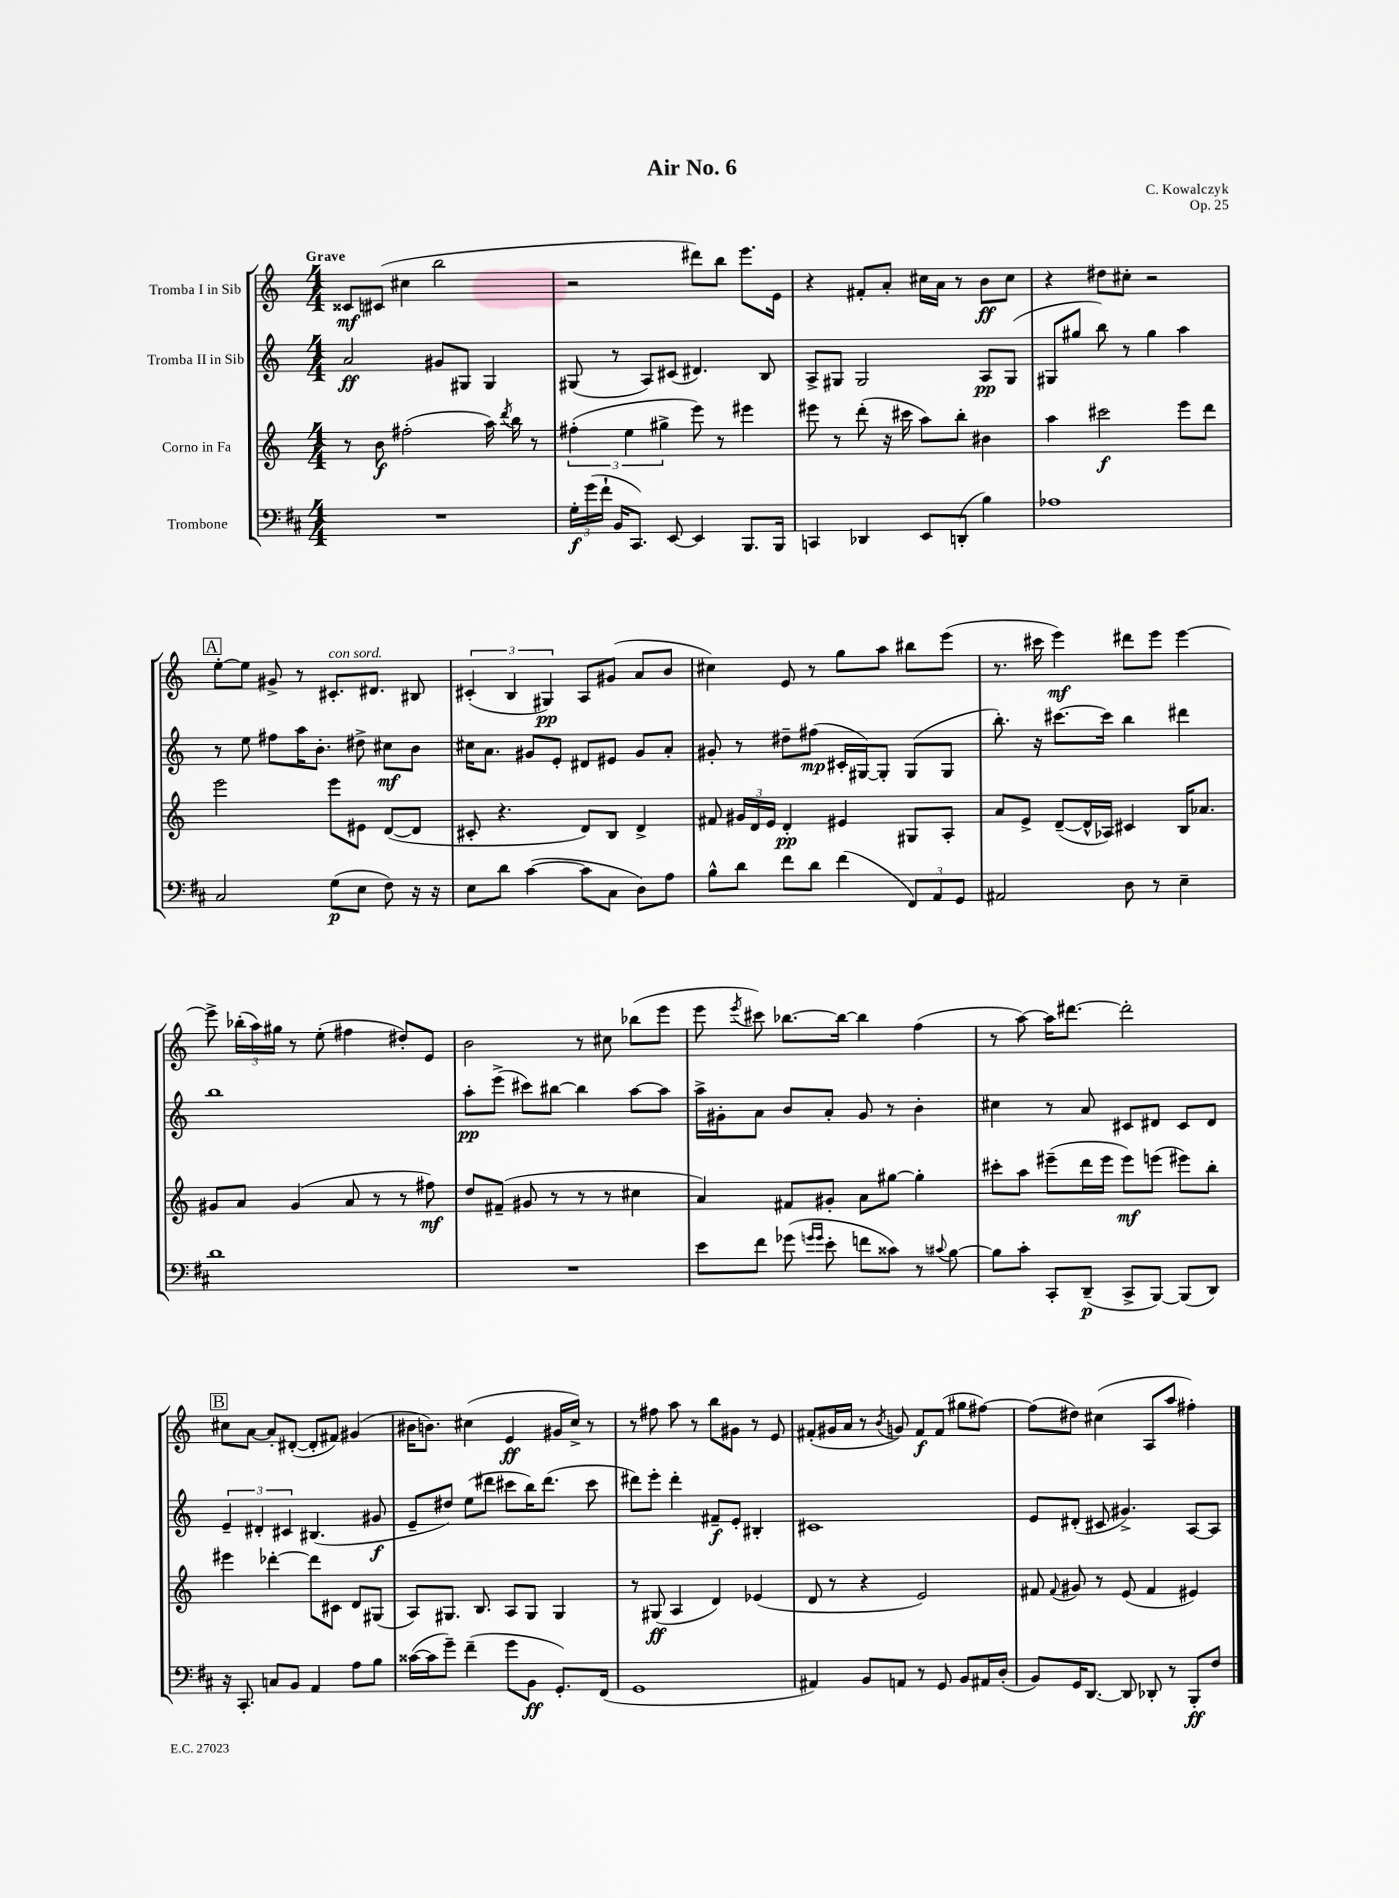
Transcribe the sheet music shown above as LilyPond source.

\header { title = "Air No. 6" composer = "C. Kowalczyk" opus = "Op. 25" }
<<
\new StaffGroup <<
\new Staff = "s0" \with { instrumentName = "Tromba I in Sib" } {
    \clef treble \key c \major \numericTimeSignature \time 4/4 \tempo "Grave"
    \autoBeamOff cisis'8[\mf cis'8]( cis''4 b''2 |
    r2 dis'''8[) b''8] e'''8.[ e'16] |
    r4 fis'8[-. a'8]-. cis''16[ a'16] r8 b'8[\ff cis''8] |
    r4 dis''8[ cis''8]-. r2 |
    \mark \markup { \box "A" } e''8[~-. e''8] gis'8-> r8 cis'8.[-.^\markup { \italic "con sord." } dis'8.] bis8 |
    \tuplet 3/2 { cis'4-.( b4 gis4\pp) } a8[ gis'8]( a'8[ b'8] |
    cis''4) e'8 r8 g''8[ a''8] bis''8[ e'''8]( |
    r8. cis'''16 e'''4\mf) dis'''8[ e'''8] e'''4~ |
    e'''8-> \tuplet 3/2 { bes''16[-.( a''16) gis''16] } r8 e''8-.( fis''4 dis''8[-.) e'8] |
    b'2 r8 cis''8 bes''8[( e'''8] |
    e'''8 \acciaccatura { e'''8 } cis'''8) bes''8.[~ bes''16]~ bes''4 f''4( |
    r8 a''8~) a''16[ dis'''8.]~ dis'''2-. |
    \mark \markup { \box "B" } cis''8[ a'8]~ a'8[-. dis'8]~-.( dis'8[-. fis'8]) gis'4( |
    bis'16[ b'8.]) cis''4( e'4\ff gis'16[ cis''16]->) r8 |
    r8 fis''8 a''8 r8 b''8[ gis'8] r8 e'8 |
    fis'8[-.( gis'16 a'16] r8 \acciaccatura { b'8 } g'8) fis'8[\f fis'8]( gis''8[ fis''8]~) |
    fis''8[( dis''8]) cis''4( a8[ a''8] fis''4-.) \bar "|." |
}
\new Staff = "s1" \with { instrumentName = "Tromba II in Sib" } {
    \clef treble \key c \major \numericTimeSignature \time 4/4
    \autoBeamOff a'2\ff gis'8[ gis8] gis4 |
    gis8( r8 a8[) cis'8]( dis'4.) b8 |
    a8[-> gis8] gis2 a8[\pp gis8]( |
    gis8[ gis''8] b''8) r8 gis''4 a''4 |
    \mark \markup { \box "A" } r8 e''8 fis''8[ a''16 b'8.]-. dis''8-> cis''8[\mf b'8] |
    cis''16[ a'8.] gis'8[ e'8]-. dis'8[ eis'8] gis'8[ a'8]-. |
    gis'8-. r8 dis''8[-- fis''8]\mp( cis'16[-. gis16~) gis8]-. gis8[( gis8] |
    b''8.-.) r16 cis'''8.[~ cis'''16] b''4 dis'''4 |
    b''1 |
    a''8[-.\pp e'''8]->( cis'''8[) bis''8]~ bis''4 a''8[~ a''8] |
    a''16[-> gis'16-. a'8] b'8[ a'8]-. gis'8 r8 b'4-. |
    cis''4 r8 a'8 cis'8[ dis'8] cis'8[ dis'8] |
    \mark \markup { \box "B" } \tuplet 3/2 { e'4-- dis'4-. cis'4 } bis4.( gis'8\f |
    e'8[-- dis''8]) e''8[( dis'''8] cis'''8[ b''16) dis'''8.]( cis'''8 |
    dis'''8[) e'''8]-. dis'''4-. fis'8[--\f e'8]-. bis4-. |
    cis'1 |
    e'8[ dis'8]-.( cis'8 gis'4.->) a8[~ a8] \bar "|." |
}
\new Staff = "s2" \with { instrumentName = "Corno in Fa" } {
    \clef treble \key c \major \numericTimeSignature \time 4/4
    \autoBeamOff r8 b'8\f fis''2-.( a''16) \acciaccatura { d'''8 } b''16 r8 |
    \tuplet 3/2 { fis''4-.( e''4 gis''4-> } e'''8) r8 eis'''4 |
    eis'''8 r8 d'''8-.( r16 cis'''16 a''8[) b''8]-. bis'4 |
    a''4 cis'''2\f e'''8[ d'''8] |
    \mark \markup { \box "A" } e'''2 e'''8[ eis'8] d'8[~( d'8] |
    cis'8-. r4. d'8[) b8] d'4-> |
    fis'8 \tuplet 3/2 { gis'16[ d'16 e'16] } d'4-.\pp eis'4 gis8[ a8]-. |
    a'8[ e'8]-> d'8[~--( d'16-^ aes16]) cis'4 b16[ aes'8.] |
    gis'8[ a'8] gis'4( a'8 r8 r8 fis''8\mf) |
    d''8[ fis'8]--( gis'8 r8 r8 r8 cis''4 |
    a'4) fis'8[ gis'8]-. a'8[ gis''8]~ gis''4-. |
    cis'''8[-. a''8] eis'''8[--( d'''16 eis'''16] eis'''8[\mf) e'''8]( eis'''8[) b''8]-. |
    \mark \markup { \box "B" } eis'''4 des'''4~-. des'''8[ cis'8] d'8[ gis8]( |
    a8[) gis8.] b8. a8[ gis8] gis4 |
    r8 gis8\ff( a4 d'4) ees'4( |
    d'8 r8 r4 e'2) |
    fis'8 \appoggiatura { fis'8 } gis'8 r8 e'8( fis'4 eis'4) \bar "|." |
}
\new Staff = "s3" \with { instrumentName = "Trombone" } {
    \clef bass \key d \major \numericTimeSignature \time 4/4
    \autoBeamOff R1 |
    \tuplet 3/2 { g16[-.\f g'16( fis'16]-! } b,16[ cis,8.]) e,8~ e,4 b,,8.[ b,,16] |
    c,4 des,4 e,8[ d,8]-.( b4) |
    aes1 |
    \mark \markup { \box "A" } cis2 g8[\p( e8] fis8) r16 r16 |
    e8[ d'8] cis'4~( cis'8[ cis8] d8[) a8] |
    b8[-^ d'8] fis'8[ d'8] fis'4( \tuplet 3/2 { fis,8[) a,8 g,8] } |
    ais,2 d8 r8 e4-- |
    d'1 |
    R1 |
    e'8[ fis'8] ges'8( \grace { g'16[ g'16] } e'8-. f'8[ cisis'8]) r8 \appoggiatura { cis'8 } b8~ |
    b8[ cis'8]-. cis,8[-. d,8]--\p( cis,8[-> b,,8]~) b,,8[( d,8]) |
    \mark \markup { \box "B" } r16 cis,8.-. c8[ b,8] a,4 a8[ b8] |
    cisis'16[~( cisis'16 g'8]--) fis'4--( g'8[ b,8]\ff g,8.[-.) fis,16]( |
    g,1 |
    ais,4) b,8[ a,8] r8 g,8 b,8[ ais,16 d16]-.( |
    b,8[) g,16 d,8.]~ d,8 des,8-. r8 b,,8[-.\ff fis8] \bar "|." |
}
>>
>>
\layout { \context { \Score \remove "Bar_number_engraver" } }
